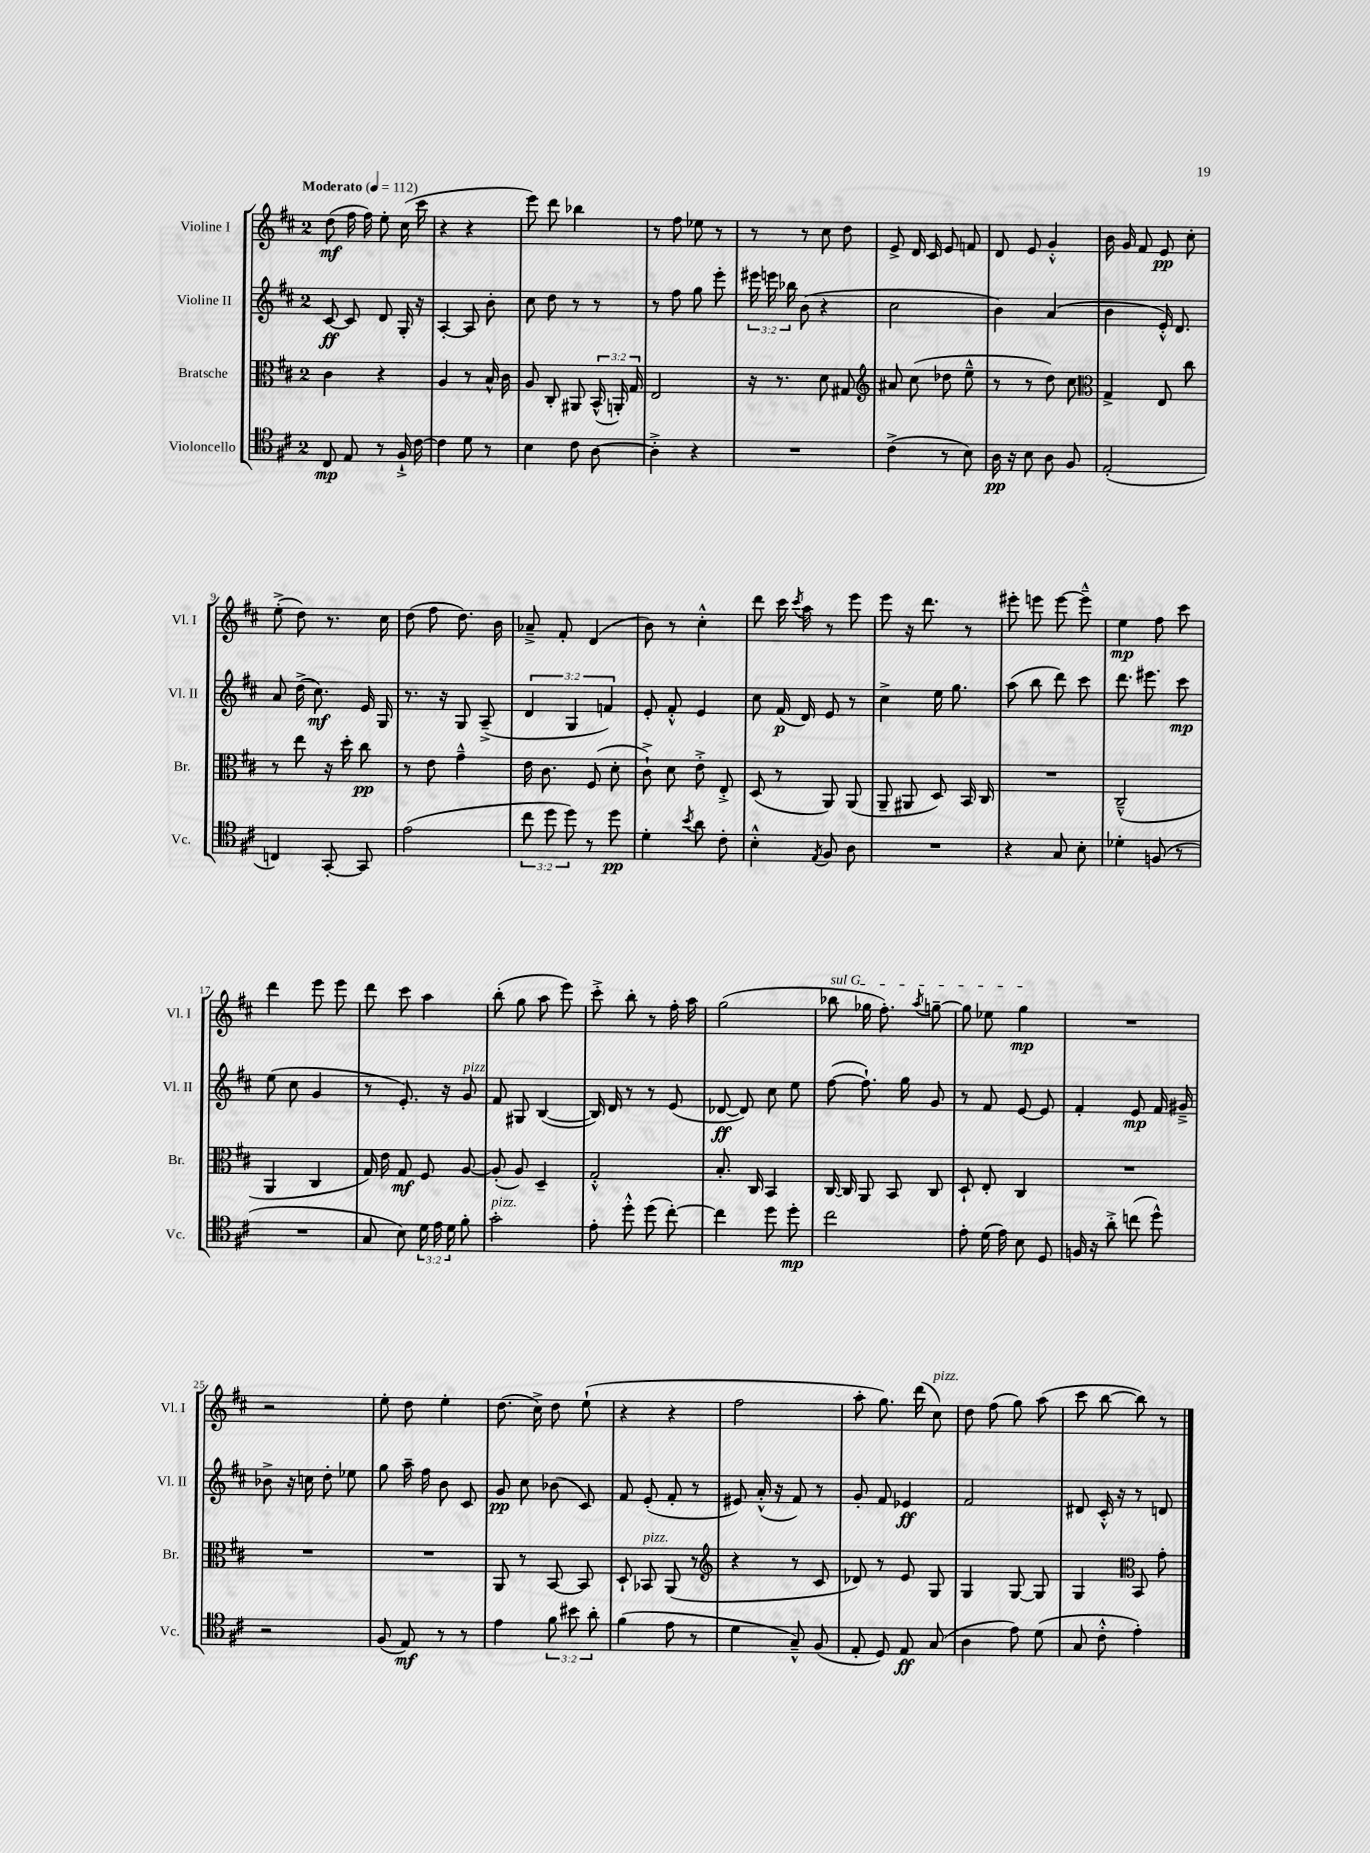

**kern	**kern	**kern	**kern
*staff4	*staff3	*staff2	*staff1
*clefC4	*clefC3	*clefG2	*clefG2
*k[f#c#]	*k[f#c#]	*k[f#c#]	*k[f#c#]
*M2/4	*M2/4	*M2/4	*M2/4
*MM112	*MM112	*MM112	*MM112
8C#/	4c#\	[8c#/	(8dd\
8E/	.	8c#/]	16ff#\
.	.	.	16ff#\)
8r	4r	8d/	8ee'\
16F#`^/	.	16G'/	(16cc#\
[16c#\	.	16r	16ccc#\
=	=	=	=
4c#\]	4A/	[4A'/	4r
8d\	8r	8A/]	4r
8r	16B^^/	8b'\	.
.	16c#\	.	.
=	=	=	=
4B\	8A/	8cc#\	8eee\)
.	8C#'/	8dd\	8ddd\
8c#\	8AA#/	8r	4bb-\
[8A\	(24BB^^/	8r	.
.	24AA'/)	.	.
.	24G/	.	.
=	=	=	=
4A'^\]	2E/	8r	8r
.	.	8ff#\	8ff#\
4r	.	8gg\	8ee-\
.	.	8eee'\	8r
=	=	=	=
2r	16r	24eee#\	8r
.	.	24eee\	.
.	8.r	.	.
.	.	24bb-\	.
.	.	(8b\	8r
.	8d\	4r	8cc#\
.	8G#/	.	8dd\
=	=	=	=
*	*clefG2	*	*
(4c#^\	8a#/	2cc#\	8e^/
.	(8cc#\	.	16d/
.	.	.	16c#/
8r	8dd-\	.	8e/
8B\)	8ee~^^\	.	8f/
=	=	=	=
16A\	8r	4b\)	8d/
16r	.	.	.
8B\	8r	.	8e/
8A\	8dd\)	(4a/	4g'^^/
8F#/	8cc#\	.	.
=	=	=	=
*	*clefC3	*	*
(2E'/	4G^/	4b\	16b\
.	.	.	16g/
.	.	.	8f#/
.	8E/	16e'^^/)	8e/
.	.	8.d/	.
.	8cc#\	.	8cc#'\
=	=	=	=
4C/)	8r	8a/	(8ee'^\
.	8ee\	(16dd^\	8dd\)
.	.	8.cc#\)	.
[8GG'/	16r	.	8.r
.	16dd'\	.	.
8GG/]	8cc#\	16e/	.
.	.	16G/	16cc#\
=	=	=	=
(2e\	8r	8.r	(8dd\
.	8e\	.	8ff#\
.	.	16r	.
.	4g~^^\	8G/	8.dd\)
.	.	(8A~^/	.
.	.	.	16b\
=	=	=	=
12cc#\	16e\	6d/	8a-~^/
.	8.c#\	.	.
12dd\	.	.	.
.	.	.	8f#'/
12dd\)	.	6G/	.
8r	(8F#/	.	(4d/
.	.	6f/)	.
8dd\	8d'\	.	.
=	=	=	=
4d'\	8c#`^\)	8e'/	8b\)
.	8d\	8f#'^^/	8r
8qb/	.	.	.
8a\	8e'^\	4e/	4cc#'^^\
8c#'\	8E'^/	.	.
=	=	=	=
4B'^^\	(8D/	8cc#\	8ddd\
.	8r	(16f#/	16ccc#\
.	.	.	8qccc#/
.	.	16d/)	16aa\
8qE/	.	.	.
8F#/	8AA/)	8e/	8r
8A\	(8AA/	8r	8eee\
=	=	=	=
2r	8AA~/	4cc#^\	8eee\
.	8AA#/	.	16r
.	.	.	8.ddd\
.	8D/)	16ee\	.
.	.	8.gg\	.
.	16BB/	.	8r
.	16C#/	.	.
=	=	=	=
4r	2r	(8aa\	8eee#'\
.	.	8bb\	8eee\
8G/	.	8ddd\)	[8eee\
8B'\	.	8ccc#\	8eee~^^\]
=	=	=	=
4d-'\	(2C#~^^/	8.ddd\	4ee\
.	.	8.eee#\	.
(8F/	.	.	8ff#\
8r	.	8ccc#\	8ccc#\
=	=	=	=
2r	4AA/	(8ee\	4ddd\
.	.	8cc#\	.
.	4C#/	4g/	8eee\
.	.	.	8eee\
=	=	=	=
8G/	16G/)	8r	8ddd\
.	16e\	.	.
8B\)	8G/	8.e'/)	8ccc#\
24d\	8F#/	.	4aa\
24e\	.	.	.
.	.	16r	.
24d\	.	.	.
8f#'\	[8A/	8g/	.
=	=	=	=
2g'\	(8A'/]	8f#/	(8bb'\
.	8A/)	8G#/	8gg\
.	4D~/	([4B/	8aa\
.	.	.	8eee\)
=	=	=	=
8e'\	2G'^^/	16B/])	8ccc#'^\
.	.	16d/	.
8dd'^^\	.	8r	8bb'\
(8dd\	.	8r	8r
[8cc#'\)	.	(8e/	16ff#'\
.	.	.	16aa\
=	=	=	=
4cc#\]	8.B'/	[8d-/	(2gg\
.	.	8d-/])	.
.	16C#/	.	.
8dd\	4BB/	8cc#\	.
8dd'\	.	8ee\	.
=	=	=	=
2cc#\	[16C#/	([8ff#\	8bb-\
.	16C#/]	.	.
.	8AA/	8.ff#`\])	16gg-\
.	.	.	8.ff#'\)
.	8BB/	.	.
.	.	16gg\	.
.	.	.	8qaa/
.	8C#/	8g/	[8gg~\
=	=	=	=
8e'\	8D`/	8r	8gg\]
(16d\	8E'/	8f#/	8ee-\
16e\)	.	.	.
8B\	4C#/	[8e/	4gg\
8D/	.	8e/]	.
=	=	=	=
16F/	2r	4f#'/	2r
16r	.	.	.
8a'^\	.	.	.
(8cc\	.	8e/	.
8dd^^\)	.	16f#/	.
.	.	16g#~^/	.
=	=	=	=
2r	2r	8b-^\	2r
.	.	16r	.
.	.	16cc\	.
.	.	8dd'\	.
.	.	8ee-\	.
=	=	=	=
(8F#/	2r	8gg\	8ee'\
8E/)	.	16aa~\	8dd\
.	.	16ff#\	.
8r	.	8b\	4ee'\
8r	.	8c#/	.
=	=	=	=
4e\	8AA/	8g/	(8.dd\
.	8r	8cc#\	.
.	.	.	16cc#^\)
12f#\	[8BB/	(8b-\	8dd\
12b#\	.	.	.
.	8BB/]	8c#/)	(8ee`\
12a'\	.	.	.
=	=	=	=
(4f#\	8D`/	8f#/	4r
.	8BB-/	(8e'/	.
8e\	(8AA/	8f#'/	4r
8r	8r	8r	.
=	=	=	=
*	*clefG2	*	*
4d\	4r	8e#/)	2ff#\
.	.	(16a'^^/	.
.	.	16r	.
8G~^^/)	8r	8f#/)	.
(8F#/	8c#/	8r	.
=	=	=	=
8E'/	8d-/)	8g'/	8aa'\
8D/)	8r	8f#/	8.gg\)
8E/	8e/	4e-/	.
.	.	.	(16ddd\
(8G/	8G/	.	8cc#\)
=	=	=	=
4A\	4G/	2f#/	8dd\
.	.	.	(8ff#\
8e\)	[8G/	.	8gg\)
(8d\	8G/]	.	(8aa\
=	=	=	=
8G/	4G/	8d#/	8ccc#\
8c#'^^\	.	16c#'^^/	[8bb\
.	.	16r	.
*	*clefC3	*	*
4e'\)	8BB/	8r	8bb\])
.	8g'\	8d/	8r
==	==	==	==
*-	*-	*-	*-
